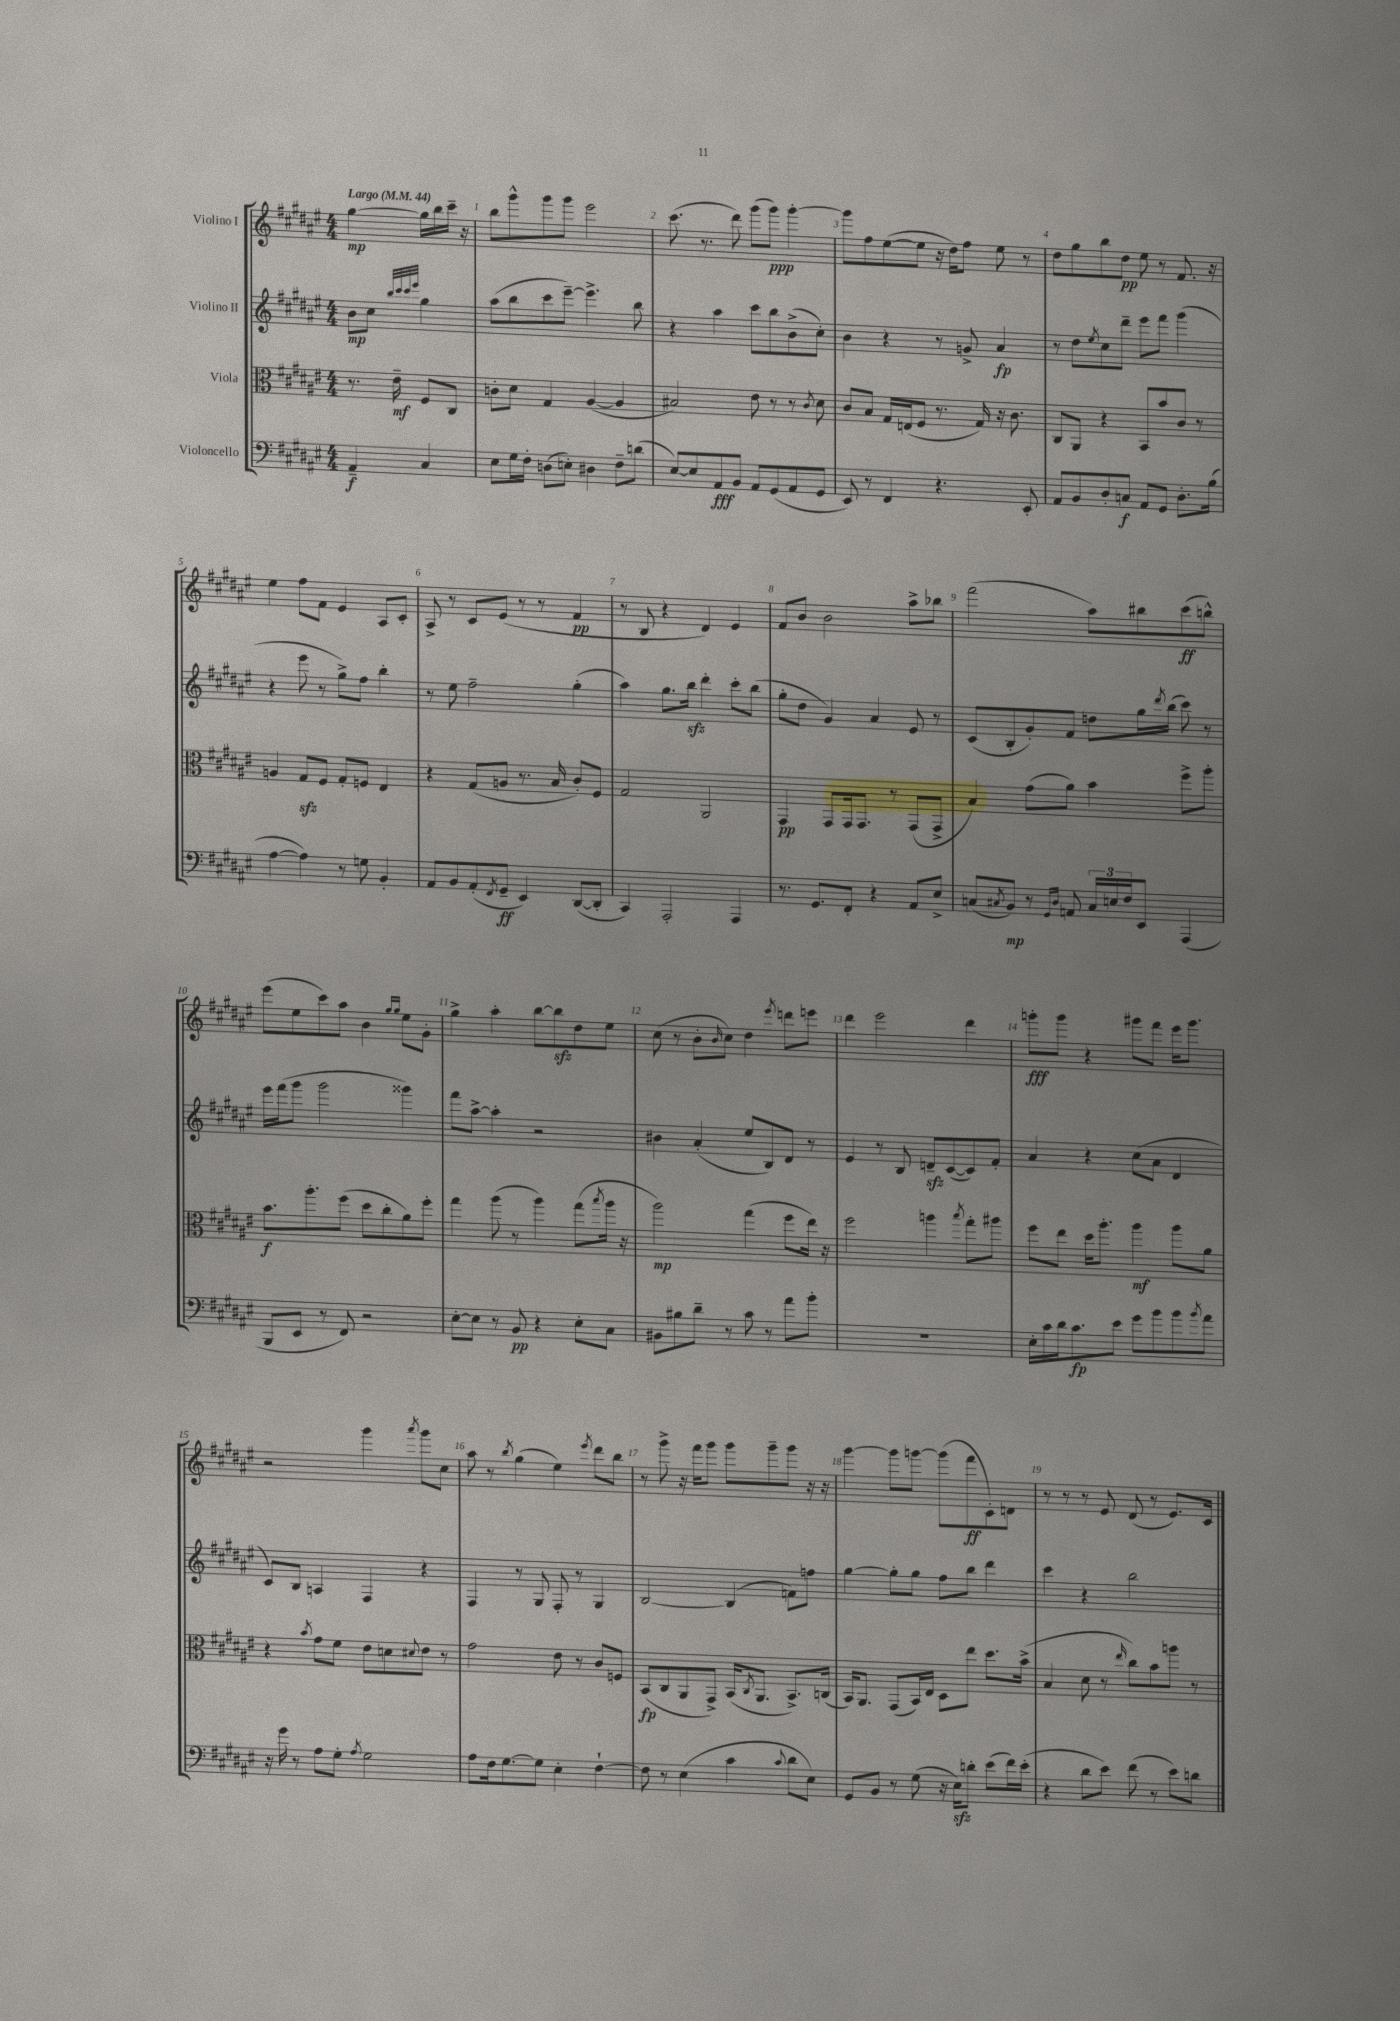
<<
\new StaffGroup <<
\new Staff = "s0" \with { instrumentName = "Violino I" } {
    \clef treble \key fis \major \numericTimeSignature \time 4/4 \partial 2 \tempo "Largo" 4 = 44
    gis''4~\mp gis''16 b''16 cis'''16-- r16 |
    b''8 gis'''8-^ gis'''8 gis'''8 eis'''2 |
    cis'''8.( r8. dis'''8) gis'''8( gis'''8\ppp) gis'''4~-. |
    gis'''8 fis''8 eis''8~( eis''8 r16 dis''16) fis''8 eis''8 r8 |
    dis''8 gis''8 b''8 dis''8\pp eis''8 r8 fis'8. r16 |
    eis''4 fis''8 fis'8 eis'4 ais8 cis'8-. |
    ais8-> r8 cis'8 eis'8( r8 r8 fis'4\pp |
    r8 b8 r4 dis'4) eis'4 |
    fis'8 b'8 b'2 ais''8-> bes''8 |
    fis'''2( ais''8) bis''8 cis'''8\ff( b''8-^) |
    eis'''8( eis''8 cis'''8) ais''8 b'4 \grace { gis''16 gis''16 } eis''8 gis'8-. |
    gis''4-> ais''4-. b''8~ b''8\sfz dis''8 eis''8 |
    cis''8( r8 b'8-. \grace { b'16 } cis''8) dis''4 \acciaccatura { eis'''8 } d'''8 e'''8 |
    dis'''4 eis'''2 dis'''4 |
    g'''8-.\fff g'''8 r4 gis'''8 fis'''8 eis'''16 gis'''8. |
    r2 gis'''4 \acciaccatura { ais'''8 } gis'''8 cis''8 |
    ais''8 r8 \acciaccatura { b''8 } gis''4( eis''4) \acciaccatura { eis'''8 } dis'''8 b''8 |
    r8 gis'''8-> r16 fis'''16 gis'''8 gis'''8 gis'''8-- gis'''8 r16 r16 |
    gis'''4~ gis'''8 g'''8~ g'''8( fis'''8\ff cis'8-.) d'8 |
    r8 r8 r8 eis'8 dis'8( r8 eis'8.) cis'16 \bar "|." |
}
\new Staff = "s1" \with { instrumentName = "Violino II" } {
    \clef treble \key fis \major \numericTimeSignature \time 4/4 \partial 2
    b'8\mp cis''8 \grace { b''32 cis'''32 cis'''32 eis'''32 } gis''4 |
    ais''8( b''8 cis'''8 eis'''8~--) eis'''4.-> b''8 |
    r4 ais''4 cis'''8 b''8 b'8->( cis''8-.) |
    b'4 r4 r8 g'8-> ais'4\fp |
    r8 dis''8 \acciaccatura { eis''8 } cis''8 dis'''8-- eis'''8 fis'''8 gis'''4( |
    r4 eis'''8 r8 gis''8->) fis''8 b''4-. |
    r8 eis''8 fis''2-- gis''4-.( |
    ais''4) gis''8. b''16\sfz dis'''4-. cis'''8-. b''8( |
    gis''8-. dis''8 gis'4) ais'4 eis'8 r8 |
    cis'8( b8-. gis'8-.) fis'8 d''8 gis''16 \acciaccatura { dis'''8 } b''16( cis'''8) r8 |
    eis'''16 fis'''16( gis'''8 gis'''2 gisis'''4) |
    fis'''8 ais''8~-> ais''4-. r2 |
    bis'4 ais'4-.( eis''8 b8) dis'8 r8 |
    eis'4 r8 b8 d'8--\sfz cis'8~( cis'8) fis'8-. |
    ais'4 r4 cis''8( ais'8 dis'4 |
    cis'8) b8 a4 fis4 r4 |
    fis4 r8 gis8 fis8-. r8 gis4 |
    b2~ b4( f'8) f''8 |
    gis''4~ gis''8-. gis''8 fis''8 b''8 dis'''4 |
    cis'''4 r4 b''2 \bar "|." |
}
\new Staff = "s2" \with { instrumentName = "Viola" } {
    \clef alto \key fis \major \numericTimeSignature \time 4/4 \partial 2
    r8. eis'16--\mf fis8 cis8 |
    c'8-. dis'8 gis4 ais4~( ais4 |
    bis2) eis'8 r8 r8 \acciaccatura { cis'8 } dis'8 |
    cis'8 b8 gis16 e16( fis8 r8. gis16) r16 cis'8. |
    cis8 ais,8 r4 b,8 b'8 cis'8 r8 |
    a4 gis8\sfz fis8 gis8-. f8 eis4 |
    r4 gis8( a8 r8. b16 cis'8-.) fis8 |
    gis2 ais,2 |
    gis,4\pp gis,8 gis,16 gis,8. r8 gis,8( gis,8-> |
    b4) gis'8( ais'8) b'4 fis''8-> ais''8-. |
    b'8.\f ais''8.-. fis''8( dis''8 cis''8-. ais'8) fis''8-. |
    gis''4 ais''8( r8 ais''4) gis''8( \acciaccatura { b''8 } ais''16 r16 |
    ais''2\mp) gis''4( fis''8 eis''16) r16 |
    fis''2 a''4 \acciaccatura { b''8 } gis''8-. ais''8 |
    fis''8 eis''8 dis''16 ais''8.-. ais''4\mf ais''8 ais'8 |
    r4 \acciaccatura { b'8 } gis'8 fis'8 eis'8 d'8 \appoggiatura { dis'8 } eis'8 r8 |
    gis'2 eis'8 r8 cis'8 f8 |
    b,8\fp( cis8 ais,8 gis,8->) b,16( \acciaccatura { cis8 } ais,8. b,8.->) c16( |
    b,16) ais,8. gis,8( b,16) eis16 dis8 eis''8 dis''8. b'16->( |
    b4 dis'8 r8 \grace { eis''16 } cis''8) b'8 a''8 r8 \bar "|." |
}
\new Staff = "s3" \with { instrumentName = "Violoncello" } {
    \clef bass \key fis \major \numericTimeSignature \time 4/4 \partial 2
    ais,4--\f cis4 |
    eis8 gis16 fis16-. d8( e8-.) dis4 fis8-- d'8( |
    eis8~) eis8 ais,8\fff b,8 ais,8 gis,8( ais,8 gis,8 |
    eis,8) r8 fis,4 r4. eis,8-. |
    ais,8 b,8 dis8-. c8\f ais,8 gis,8 dis8.-. b16( |
    ais4~ ais4) r8 g8 b,4-. |
    ais,8 b,8 ais,8-.( \acciaccatura { fis,8 } gis,8--\ff eis,4) dis,8~( dis,8-. |
    cis,4) ais,,2-. ais,,4 |
    r8. gis,8. fis,8-. r4 ais,8 eis8-> |
    c8( \acciaccatura { cis8 } b,8\mp) r8 \grace { gis,16 dis16 } a,8 \tuplet 3/2 { cis16 e16 fis16 } eis,8 ais,,4( |
    b,,8 eis,8 r8 fis,8) r2 |
    eis8~-. eis8 r8 b,8\pp r4 eis8-. cis8 |
    bis,8 bis8 dis'8-- r8 cis'8 r8 ais'8 b'8-. |
    R1 |
    eis16-. cis'16 dis'16 cis'8.\fp eis'8 gis'8 b'8 b'8 \acciaccatura { b'8 } ais'8 |
    r16 gis'16 r8 ais8 gis8-. \acciaccatura { ais8 } gis2 |
    ais8 fis16 gis8.~ gis8 eis4-. fis4~-! |
    fis8 r8 eis4( cis'4 \appoggiatura { cis'8 } dis'8 eis8) |
    gis,8 b,8 r8 gis8( r16 eis16\sfz) d'8-. eis'8( fis'16) eis'16-.( |
    r4 dis'8 eis'8) fis'8( r8 eis'8) d'8 \bar "|." |
}
>>
>>
\layout { \context { \Score \override BarNumber.break-visibility = ##(#f #t #t) barNumberVisibility = #all-bar-numbers-visible } }
